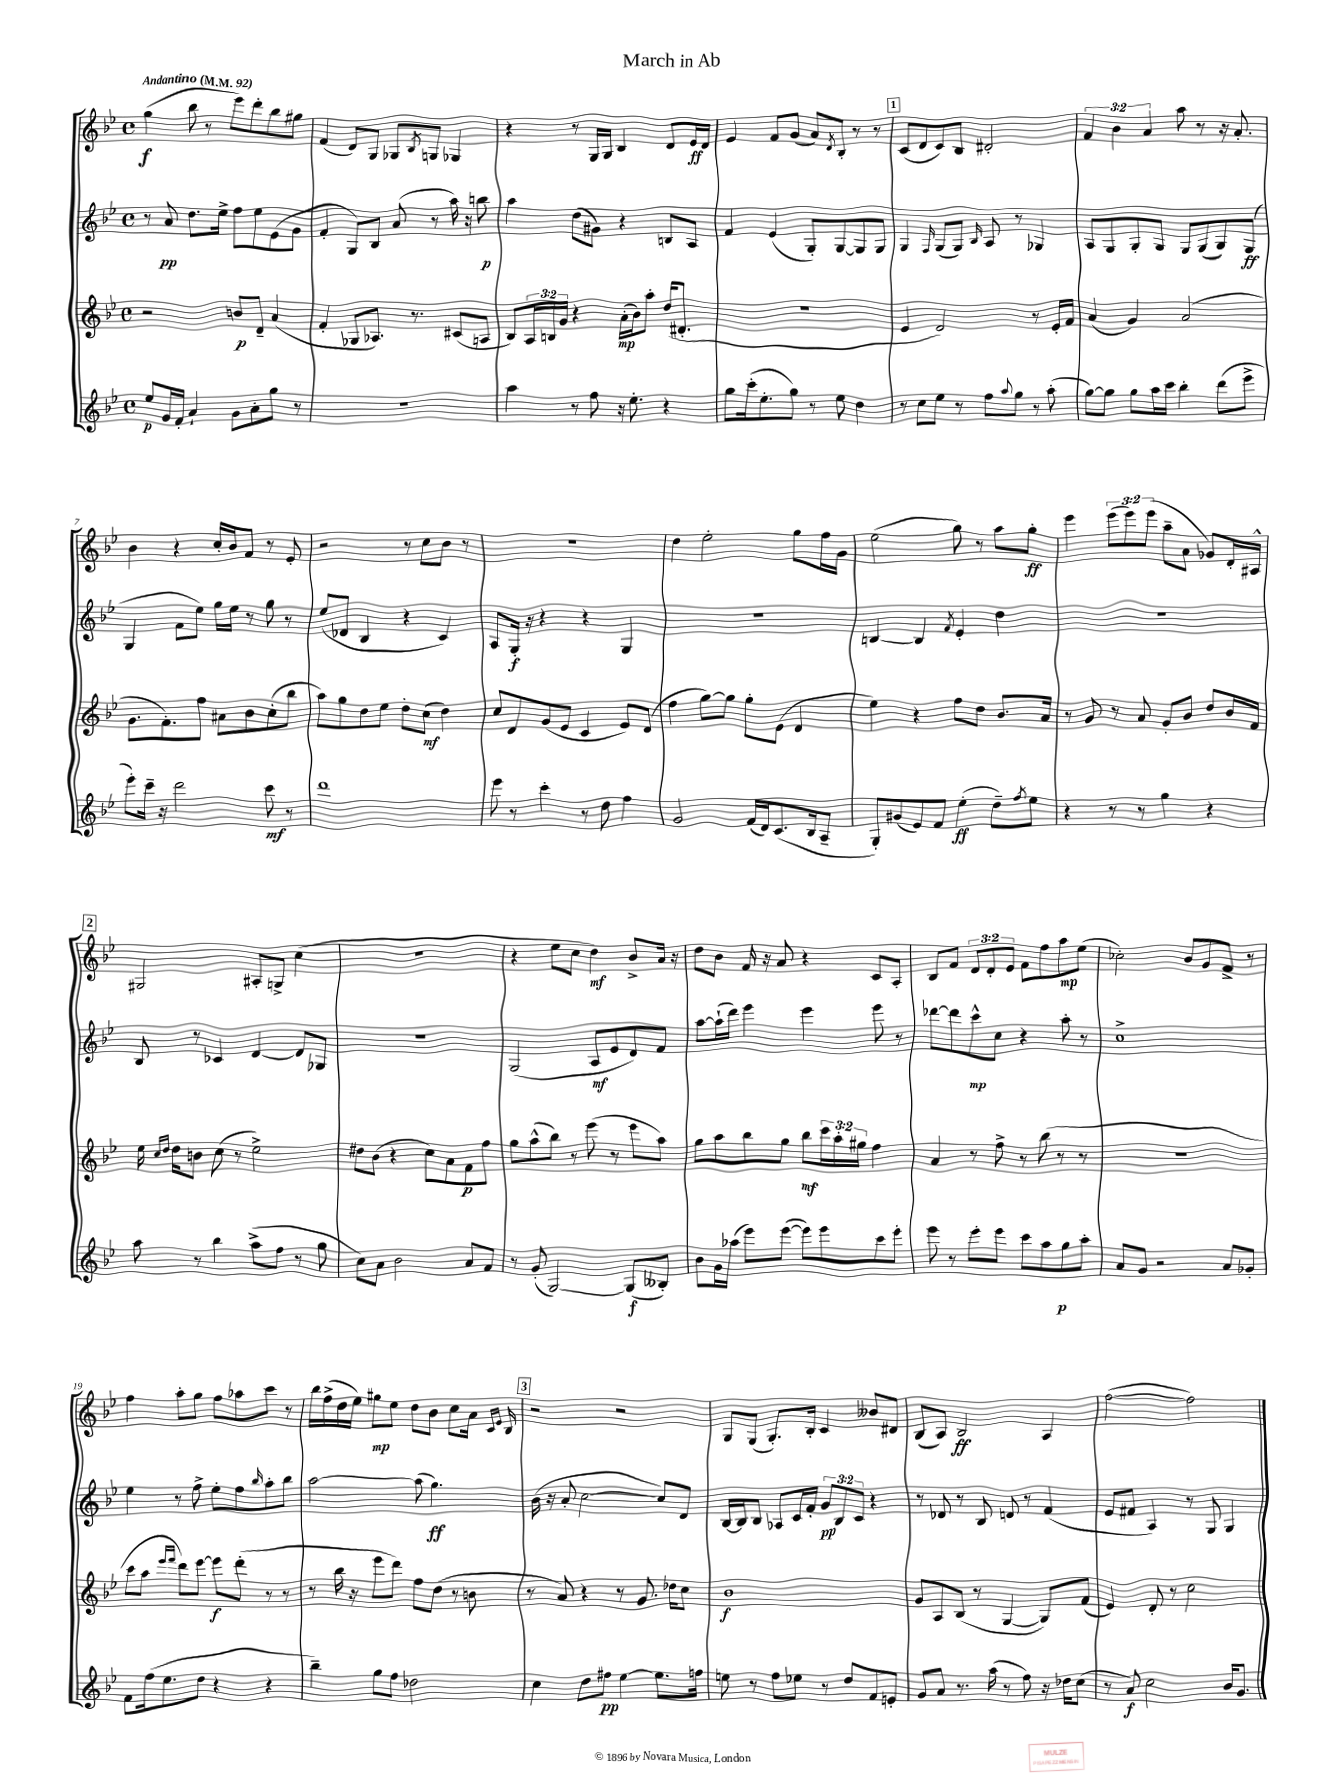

**kern	**dynam	**kern	**dynam	**kern	**dynam	**kern	**dynam
*part4	*part4	*part3	*part3	*part2	*part2	*part1	*part1
*staff4	*staff4	*staff3	*staff3	*staff2	*staff2	*staff1	*staff1
*clefG2	*	*clefG2	*	*clefG2	*	*clefG2	*
*k[b-e-]	*	*k[b-e-]	*	*k[b-e-]	*	*k[b-e-]	*
*M4/4	*	*M4/4	*	*M4/4	*	*M4/4	*
*met(c)	*	*met(c)	*	*met(c)	*	*met(c)	*
*MM92	*	*MM92	*	*MM92	*	*MM92	*
=1	=1	=1	=1	=1	=1	=1	=1
!	!	!	!	!	!	!LO:TX:a:B:t=Andantino	!
8ee-/L	p	2r	.	8r	.	(4gg\	f
16g/L	.	.	.	8a/	pp	.	.
16f'/JJ	.	.	.	.	.	.	.
4a`/	.	.	.	8.dd\L	.	8bb-\	.
.	.	.	.	.	.	8r	.
.	.	.	.	16ee-^\Jk	.	.	.
8g\L	.	8bn/L	p	8ff\L	.	8eee-\L)	.
8a'\	.	8d~/J	.	8ee-\	.	8ddd'\	.
8gg\J	.	(4a/	.	(8e-\	.	8bb-\	.
8r	.	.	.	8g\J	.	8gg#X\J	.
=2	=2	=2	=2	=2	=2	=2	=2
1r	.	4f'/	.	4f'/	.	(4f/	.
.	.	8G-X/L	.	8G/L)	.	8d/L)	.
.	.	8.A-X/J)	.	8B-/J	.	8G/J	.
.	.	.	.	(8a/	.	8G-X/L	.
.	.	8.r	.	.	.	.	.
.	.	.	.	.	.	8qB-/	.
.	.	.	.	8r	.	8Gn/J	.
.	.	(8c#X/L	.	16aa\)	.	4G-X/	.
.	.	.	.	16r	.	.	.
.	.	8An/J	.	8bbn\	p	.	.
=3	=3	=3	=3	=3	=3	=3	=3
4aa\	.	8B-/L)	.	4aa\	.	4r	.
.	.	24A/L	.	.	.	.	.
.	.	24Bn/	.	.	.	.	.
.	.	24g/JJ	.	.	.	.	.
8r	.	4r	.	(8dd\L	.	8r	.
8ff\	.	.	.	8g#X\J)	.	16G/LL	.
.	.	.	.	.	.	16G/JJ	.
16r	.	(16a'\LL	mp	4r	.	4B-/	.
8.ee-'\	.	16b-\J)	.	.	.	.	.
.	.	8aa'\J	.	.	.	.	.
4r	.	(16dd/KL	.	8Bn/L	.	8d/L	.
.	.	8.d#X'/J	.	.	.	.	.
.	.	.	.	8A/J	.	16e-/L	ff
.	.	.	.	.	.	16d/JJ	.
=4	=4	=4	=4	=4	=4	=4	=4
8gg\L	.	1r	.	4f/	.	4e-/	.
(16ccc'\k	.	.	.	.	.	.	.
8.ee-'\	.	.	.	.	.	.	.
.	.	.	.	(4e-/	.	8f/L	.
8gg\J)	.	.	.	.	.	(8g/J	.
8r	.	.	.	8G'/L)	.	8a/L)	.
.	.	.	.	.	.	8qd/	.
8ee-\	.	.	.	[8G/	.	8B-'/J	.
4dd\	.	.	.	8G/]	.	8r	.
.	.	.	.	8G/J	.	8r	.
!!LO:REH:place=s1:t=1
=5	=5	=5	=5	=5	=5	=5	=5
8r	.	4e-/	.	4G/	.	(8c/L	.
8cc\L	.	.	.	.	.	8d/	.
.	.	.	.	16qqF/	.	.	.
8ee-\J	.	2d/)	.	(8G/L	.	8c/)	.
8r	.	.	.	8G/J)	.	8B-/J	.
.	.	.	.	16qqB-/	.	.	.
8ff\L	.	.	.	8A/	.	2d#X'/	.
8qqaa/	.	.	.	.	.	.	.
8gg\J	.	.	.	8r	.	.	.
8r	.	8r	.	4G-X/	.	.	.
(8aa'\	.	16e-'/LL	.	.	.	.	.
.	.	16f/JJ	.	.	.	.	.
=6	=6	=6	=6	=6	=6	=6	=6
[8gg\L)	.	(4a/	.	8A/L	.	6f/	.
8gg\J]	.	.	.	8G/	.	.	.
.	.	.	.	.	.	6b-\	.
8gg\L	.	4g/)	.	8G'/	.	.	.
.	.	.	.	.	.	6a/	.
16aa\L	.	.	.	8G/J	.	.	.
16ccc\JJ	.	.	.	.	.	.	.
4bb-'\	.	(2a/	.	8G/L	.	8aa\	.
.	.	.	.	(8G/	.	8r	.
(8ddd\L	.	.	.	8G/)	.	16r	.
.	.	.	.	.	.	8.a'/	.
8eee-^\J	.	.	.	(8G/J	ff	.	.
!!LO:LB:g=z
=7	=7	=7	=7	=7	=7	=7	=7
8eee-'\L)	.	8.g\L	.	4G/	.	4b-\	.
16ccc~\Jk	.	.	.	.	.	.	.
16r	.	8.f'\)	.	.	.	.	.
2ddd\	.	.	.	8f\L	.	4r	.
.	.	8ff\J	.	8ee-\J)	.	.	.
.	.	8a#X\L	.	16gg\LL	.	16cc'/LL	.
.	.	.	.	16ee-\JJ	.	16b-/J	.
.	.	8b-\	.	8r	.	8f/J	.
8ccc\	mf	(8cc'\	.	8gg\	.	8r	.
8r	.	8bb-\J	.	8r	.	8e-'/	.
=8	=8	=8	=8	=8	=8	=8	=8
1ddd	.	8aa\L)	.	(8ee-/L	.	2r	.
.	.	8gg\	.	8d-X/J	.	.	.
.	.	8dd\	.	4B-/	.	.	.
.	.	8ee-\J	.	.	.	.	.
.	.	8dd'\L	.	4r	.	8r	.
.	.	(8cc\J	mf	.	.	8cc\L	.
.	.	4dd\)	.	4c/)	.	8b-\J	.
.	.	.	.	.	.	8r	.
=9	=9	=9	=9	=9	=9	=9	=9
8eee-\	.	8cc/L	.	8A/L	.	1r	.
8r	.	8d/	.	16G'/Jk	f	.	.
.	.	.	.	16r	.	.	.
4ccc'\	.	(8g/	.	4r	.	.	.
.	.	8e-/J	.	.	.	.	.
8r	.	4c/	.	4r	.	.	.
8dd\	.	.	.	.	.	.	.
4ff\	.	8e-/L)	.	4G/	.	.	.
.	.	(8d/J	.	.	.	.	.
=10	=10	=10	=10	=10	=10	=10	=10
2g/	.	4ff\	.	1r	.	4dd\	.
.	.	[8gg\L)	.	.	.	2ee-'\	.
.	.	8gg\J]	.	.	.	.	.
(16f/LL	.	8gg'\L	.	.	.	.	.
16d/J)	.	.	.	.	.	.	.
(8.c/	.	(8e-\J	.	.	.	.	.
.	.	4d/	.	.	.	8gg\L	.
16B-/k	.	.	.	.	.	.	.
8A~/J	.	.	.	.	.	16ff\L	.
.	.	.	.	.	.	16g\JJ	.
=11	=11	=11	=11	=11	=11	=11	=11
8G'/L)	.	4ee-\)	.	[4Bn/	.	(2ee-\	.
(8g#X/	.	.	.	.	.	.	.
8e-/)	.	4r	.	4B/]	.	.	.
8f/J	.	.	.	.	.	.	.
.	.	.	.	8qf/	.	.	.
(4ee-'\	ff	8ff\L	.	4e-'/	.	8gg\)	.
.	.	8dd\J	.	.	.	8r	.
8dd~\L)	.	8.b-/L	.	4dd\	.	8aa\L	.
8qff/	.	.	.	.	.	.	.
8ee-\J	.	.	.	.	.	8gg'\J	ff
.	.	16a/Jk	.	.	.	.	.
=12	=12	=12	=12	=12	=12	=12	=12
4r	.	8r	.	1r	.	4eee-\	.
.	.	8g/	.	.	.	.	.
8r	.	8r	.	.	.	(12eee-\L	.
.	.	.	.	.	.	12eee-\)	.
8r	.	8a/	.	.	.	.	.
.	.	.	.	.	.	(12eee-\J	.
4gg\	.	8g'/L	.	.	.	8aa~\L	.
.	.	8b-/J	.	.	.	8a\J	.
4r	.	8dd/L	.	.	.	8g-X/L)	.
.	.	16b-/L	.	.	.	16d'/L	.
.	.	16f/JJ	.	.	.	16A#X^^/JJ	.
!!LO:LB:g=z
!!LO:REH:place=s1:t=2
=13	=13	=13	=13	=13	=13	=13	=13
8aa\	.	16ee-\	.	8B-/	.	2G#X/	.
.	.	16qqcc/LL	.	.	.	.	.
.	.	16qqdd/JJ	.	.	.	.	.
.	.	16dd\KL	.	.	.	.	.
8r	.	8bn\J	.	8r	.	.	.
4bb-\	.	(8cc\	.	4c-X/	.	.	.
.	.	8r	.	.	.	.	.
(8aa^\L	.	2ee-^\)	.	[4d/	.	8A#X'/L	.
8ff\J	.	.	.	.	.	8Gn^/J	.
8r	.	.	.	8d/L]	.	(4cc\	.
8gg\	.	.	.	8G-X/J	.	.	.
=14	=14	=14	=14	=14	=14	=14	=14
8cc\L)	.	8dd#X\L	.	1r	.	1r	.
8a\J	.	(8b-\J	.	.	.	.	.
2b-\	.	4r	.	.	.	.	.
.	.	8cc\L)	.	.	.	.	.
.	.	8a\	.	.	.	.	.
8a/L	.	8f\	p	.	.	.	.
8f/J	.	8ff\J	.	.	.	.	.
=15	=15	=15	=15	=15	=15	=15	=15
8r	.	8gg\L	.	(2G/	.	4r	.
(8g'/	.	(8aa^^\	.	.	.	.	.
[2G/)	.	8bb-\J)	.	.	.	8ee-\L	.
.	.	8r	.	.	.	8cc\J	.
.	.	(8eee-\	.	8A/L	mf	4dd\)	mf
.	.	8r	.	8e-/	.	.	.
(8G/L]	f	8eee-\L	.	8d/)	.	8b-^/L	.
8B--X'/J)	.	8aa\J)	.	8f/J	.	16a/Jk	.
.	.	.	.	.	.	16r	.
=16	=16	=16	=16	=16	=16	=16	=16
8b-\L	.	8gg\L	.	[8aa\L	.	8dd\L	.
16g\L	.	8aa\	.	(16aa`\L]	.	8b-\J	.
(16aa-X\JJ	.	.	.	16ddd\JJ)	.	.	.
8eee-\L)	.	8bb-\	.	4eee-\	.	16f/	.
.	.	.	.	.	.	16r	.
([8eee-\J	.	8gg\J	.	.	.	8a/	.
8eee-\L])	.	8bb-\L	mf	4eee-\	.	4r	.
8eee-\	.	24ccc\L	.	.	.	.	.
.	.	24aa'\	.	.	.	.	.
.	.	24gg#X\JJ	.	.	.	.	.
8ccc\	.	4ff\	.	8eee-\	.	8c/L	.
8eee-'\J	.	.	.	8r	.	8A'/J	.
=17	=17	=17	=17	=17	=17	=17	=17
8eee-\	.	4a/	.	[8ddd-X\L	.	8B-/L	.
8r	.	.	.	8ddd-\]	.	8f/J	.
8eee-'\L	.	8r	.	8ccc^^\	mp	12d/L	.
.	.	.	.	.	.	12d'/	.
8eee-\J	.	8ff^\	.	8cc\J	.	.	.
.	.	.	.	.	.	12e-/J	.
8ccc\L	.	8r	.	4r	.	8f\L	.
8aa\	.	(8bb-\	.	.	.	8ff\	.
8gg\	p	8r	.	8aa'\	.	8aa\	mp
8aa'\J	.	8r	.	8r	.	(8ee-\J	.
=18	=18	=18	=18	=18	=18	=18	=18
8a/L	.	1r	.	1cc^	.	2cc-X'\)	.
8g/J	.	.	.	.	.	.	.
2r	.	.	.	.	.	.	.
.	.	.	.	.	.	8b-/L	.
.	.	.	.	.	.	8g/	.
8a/L	.	.	.	.	.	8f^/J	.
8g-X'/J	.	.	.	.	.	8r	.
!!LO:LB:g=z
=19	=19	=19	=19	=19	=19	=19	=19
8f\L	.	8ccc\L	.	4ee-\	.	4ff\	.
(16ff\k	.	8aa\J	.	.	.	.	.
8.ee-\	.	.	.	.	.	.	.
.	.	16qqeee-/LL	.	.	.	.	.
.	.	16qqfff/JJ	.	.	.	.	.
.	.	8ddd\L)	.	8r	.	8aa'\L	.
8dd\J	.	[8eee-\J	.	8ff^\	.	8gg\J	.
4r	.	8eee-\L]	f	8ee-'\L	.	8ff\L	.
.	.	(8ddd'\J	.	8ff\	.	8aa-X\	.
.	.	.	.	16qqbb-/	.	.	.
4r	.	8r	.	8aa'\	.	8ccc\J	.
.	.	8r	.	8bb-\J	.	8r	.
=20	=20	=20	=20	=20	=20	=20	=20
4bb-~\)	.	8r	.	[2aa\	.	16bb-\LL	.
.	.	.	.	.	.	(16ff^\	.
.	.	16bb-\	.	.	.	16dd\	.
.	.	16r	.	.	.	16ee-\JJ)	.
8gg\L	.	8eee-\L	.	.	.	8gg#X\L	mp
8ff\J	.	8ddd\J)	.	.	.	8ee-\J	.
2dd-X\	.	8ff\L	.	(8aa\]	.	8dd\L	.
.	.	(8dd\J	.	4.gg\)	ff	8b-\J	.
.	.	8r	.	.	.	8cc\L	.
.	.	8bn\	.	.	.	16a\Jk	.
.	.	.	.	.	.	16qqc/LL	.
.	.	.	.	.	.	16qqe-/JJ	.
.	.	.	.	.	.	16B-/	.
!!LO:REH:place=s1:t=3
=21	=21	=21	=21	=21	=21	=21	=21
4cc\	.	8r	.	(16b-\	.	2r	.
.	.	.	.	16r	.	.	.
.	.	8a/)	.	8a'/	.	.	.
8dd\L	.	4r	.	[2cc\	.	.	.
8ff#X\J	pp	.	.	.	.	.	.
[4ee-\	.	8r	.	.	.	2r	.
.	.	8.g/	.	.	.	.	.
8.ee-\L]	.	.	.	8cc/L])	.	.	.
.	.	16dd-X\KL	.	.	.	.	.
.	.	8cc\J	.	8d/J	.	.	.
16ffn\Jk	.	.	.	.	.	.	.
=22	=22	=22	=22	=22	=22	=22	=22
8een\	.	1b-	f	[16B-/LL	.	8G/L	.
.	.	.	.	16B-/J]	.	.	.
8r	.	.	.	8B-/J	.	(8G/J	.
8ff\L	.	.	.	8A-X/L	.	8.G'/L)	.
8ee-X\J	.	.	.	16c/L	.	.	.
.	.	.	.	16f'/JJ	.	16B-'/Jk	.
8r	.	.	.	12g/L	pp	4c/	.
.	.	.	.	12B-/	.	.	.
8dd/L	.	.	.	.	.	.	.
.	.	.	.	12c/J	.	.	.
8f/	.	.	.	4r	.	8b--X/L	.
8en'/J	.	.	.	.	.	8d#X/J	.
=23	=23	=23	=23	=23	=23	=23	=23
8g/L	.	8g/L	.	8r	.	(8B-/L	.
8a/J	.	8A/	.	8d-X/	.	8A/J)	.
8.r	.	(8B-/J	.	8r	.	2B-/	ff
.	.	8r	.	8B-/	.	.	.
(16aa\	.	.	.	.	.	.	.
8r	.	[4G/	.	8dn/	.	.	.
8ff\)	.	.	.	8r	.	.	.
16r	.	8G/L])	.	(4f/	.	4A/	.
16dd-X\KL	.	.	.	.	.	.	.
(8cc\J	.	(8f/J	.	.	.	.	.
=24	=24	=24	=24	=24	=24	=24	=24
8r	.	4e-/)	.	8e-/L	.	([2ff\	.
8a/)	f	.	.	8f#X/J	.	.	.
2cc\	.	8d'/	.	4A/)	.	.	.
.	.	8r	.	.	.	.	.
.	.	2cc\	.	8r	.	2ff\])	.
.	.	.	.	8G/	.	.	.
16b-/KL	.	.	.	4G/	.	.	.
8.g/J	.	.	.	.	.	.	.
==	==	==	==	==	==	==	==
*-	*-	*-	*-	*-	*-	*-	*-
